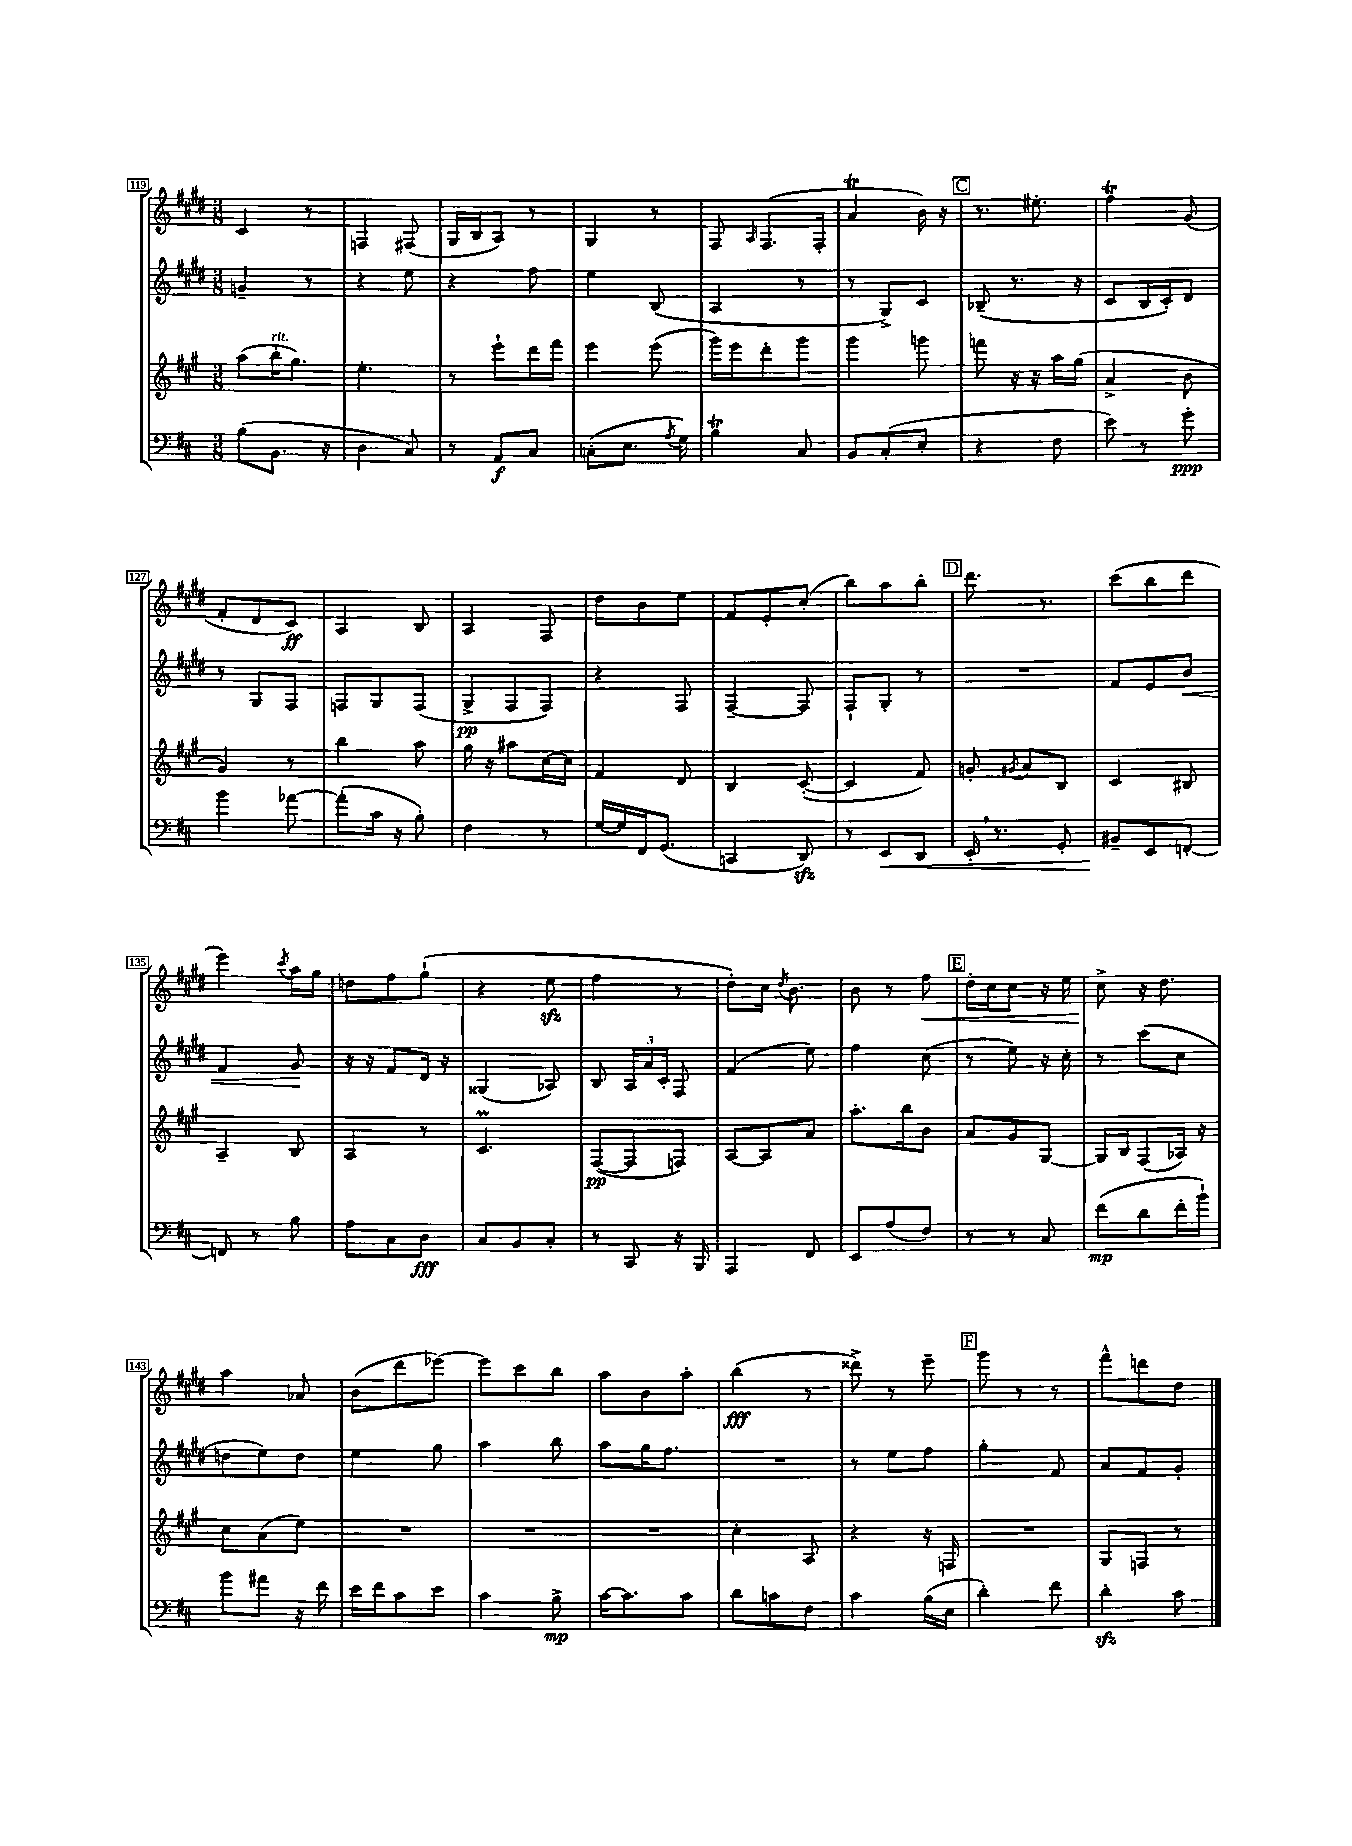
<<
\new StaffGroup <<
\new Staff = "s0" {
    \clef treble \key e \major \numericTimeSignature \time 3/8
    \autoBeamOff cis'4 r8 |
    f4 fis8( |
    gis16[ b16 a8]) r8 |
    gis4 r8 |
    fis8 \grace { a16 } fis8.[( fis16]-. |
    a'4\trill b'16) r16 |
    \mark \markup { \box "C" } r8. eis''8.-. |
    fis''4\trill gis'8( |
    fis'8[-. dis'8 cis'8]\ff) |
    a4 b8 |
    a4 fis8 |
    dis''8[ b'8 e''8] |
    fis'8[ e'8-. cis''8]-.( |
    b''8[) a''8 b''8]-. |
    \mark \markup { \box "D" } dis'''8. r8. |
    cis'''8[( b''8 dis'''8] |
    e'''4) \acciaccatura { cis'''8 } a''16[ gis''16] |
    d''8[ fis''8 gis''8]-!( |
    r4 e''8\sfz |
    fis''4 r8 |
    dis''8[-.) cis''16] \acciaccatura { dis''8 } b'8. |
    b'8 r8 fis''8\< |
    \mark \markup { \box "E" } dis''16[-. cis''16 cis''8] r16 e''16 |
    cis''8->\! r16 dis''8. |
    a''4 aes'8 |
    b'8[( dis'''8 ees'''8]~) |
    ees'''8[ cis'''8 b''8] |
    a''8[ b'8 a''8]-. |
    b''4\fff( r8 |
    disis'''8->) r8 e'''8-- |
    \mark \markup { \box "F" } gis'''8 r8 r8 |
    fis'''8[-^ d'''8 dis''8] \bar "|." |
}
\new Staff = "s1" {
    \clef treble \key e \major \numericTimeSignature \time 3/8
    \autoBeamOff g'4-- r8 |
    r4 e''8 |
    r4 fis''8 |
    e''4 b8( |
    a4 r8 |
    r8 gis8[->) cis'8] |
    \mark \markup { \box "C" } bes8--( r8. r16 |
    cis'8[ b16 cis'16-.) dis'8] |
    r8 gis8[ fis8] |
    f8[ gis8 f8]( |
    gis8[->\pp fis8 fis8]) |
    r4 fis8 |
    fis4~-- fis8 |
    fis8[-! gis8]-. r8 |
    \mark \markup { \box "D" } R4. |
    fis'8[ e'8 b'8]\< |
    fis'4 gis'8\! |
    r16 r16 fis'8[ dis'16] r16 |
    gisis4( aes8) |
    b8 \tuplet 3/2 { a16[ a'16 cis'16]-. } fis8 |
    fis'4( e''8) |
    fis''4 cis''8( |
    \mark \markup { \box "E" } r8 e''8) r16 cis''16-. |
    r8 cis'''8[( cis''8] |
    d''8[ e''8) d''8] |
    e''4 gis''8 |
    a''4 b''8 |
    a''8[ gis''16 fis''8.] |
    R4. |
    r8 e''8[ fis''8] |
    \mark \markup { \box "F" } gis''4-. fis'8 |
    a'8[ fis'8 gis'8]-. \bar "|." |
}
\new Staff = "s2" {
    \clef treble \key a \major \numericTimeSignature \time 3/8
    \autoBeamOff a''8[( b''16-.^\markup { \italic "rit." } gis''8.]) |
    e''4.-. |
    r8 e'''8[-! d'''16 fis'''16] |
    e'''4 e'''8( |
    gis'''16[) e'''16 d'''8-. gis'''8] |
    gis'''4 g'''8 |
    \mark \markup { \box "C" } f'''8 r16 r16 a''16[ gis''16]( |
    a'4-> b'8 |
    gis'4) r8 |
    b''4 a''8 |
    gis''16 r16 ais''8[ cis''16~ cis''16] |
    fis'4 d'8 |
    b4 cis'8~-.( |
    cis'4 fis'8) |
    \mark \markup { \box "D" } g'8-. \acciaccatura { gis'8 } a'8[ b8] |
    cis'4 bis8 |
    a4-- b8 |
    a4 r8 |
    cis'4.\prall |
    fis8[~\pp( fis8 f8]) |
    a8[~ a8 a'8] |
    a''8.[-. b''16 b'8] |
    \mark \markup { \box "E" } a'8[ gis'8 gis8]~ |
    gis16[ b16 fis8( aes16]) r16 |
    cis''8[ a'8( e''8]) |
    R4. |
    R4. |
    R4. |
    cis''4-. a8 |
    r4 r16 f16 |
    \mark \markup { \box "F" } R4. |
    gis8[ f8] r8 \bar "|." |
}
\new Staff = "s3" {
    \clef bass \key d \major \numericTimeSignature \time 3/8
    \autoBeamOff b8[( b,8.] r16 |
    d4 cis8) |
    r8 a,8[\f cis8] |
    c8[-.( e8.] \acciaccatura { a8 } g16) |
    b4\trill cis8 |
    b,8[ cis8-.( e8]-. |
    \mark \markup { \box "C" } r4 fis8 |
    e'8) r8 g'8-.\ppp |
    b'4 aes'8~ |
    aes'8[-.( cis'16] r16 b8-.) |
    fis4 r8 |
    g16[~ g16 fis,16 g,8.]( |
    c,4 d,8\sfz) |
    r8 e,8[\< d,8] |
    \mark \markup { \box "D" } e,16-. \breathe r8. g,8-. |
    bis,8[--\! e,8 f,8]~-. |
    f,8 r8 b8 |
    a8[ cis8 d8]\fff |
    cis8[ b,8 cis8]-. |
    r8 cis,8 r16 b,,16 |
    a,,4 fis,8 |
    e,8[ a8( fis8]) |
    \mark \markup { \box "E" } r8 r8 cis8 |
    fis'8[\mp( d'8 fis'16-. b'16]-!) |
    b'8[ ais'8] r16 fis'16 |
    e'16[ fis'16 cis'8 e'8] |
    cis'4 b8->\mp |
    cis'16[~ cis'8. cis'8] |
    d'8[ c'8 fis8] |
    cis'4 b16[( e16] |
    \mark \markup { \box "F" } d'4-.) fis'8 |
    d'4-.\sfz cis'8 \bar "|." |
}
>>
>>
\layout { \context { \Score currentBarNumber = #119 \override BarNumber.stencil = #(make-stencil-boxer 0.1 0.3 ly:text-interface::print) } }
